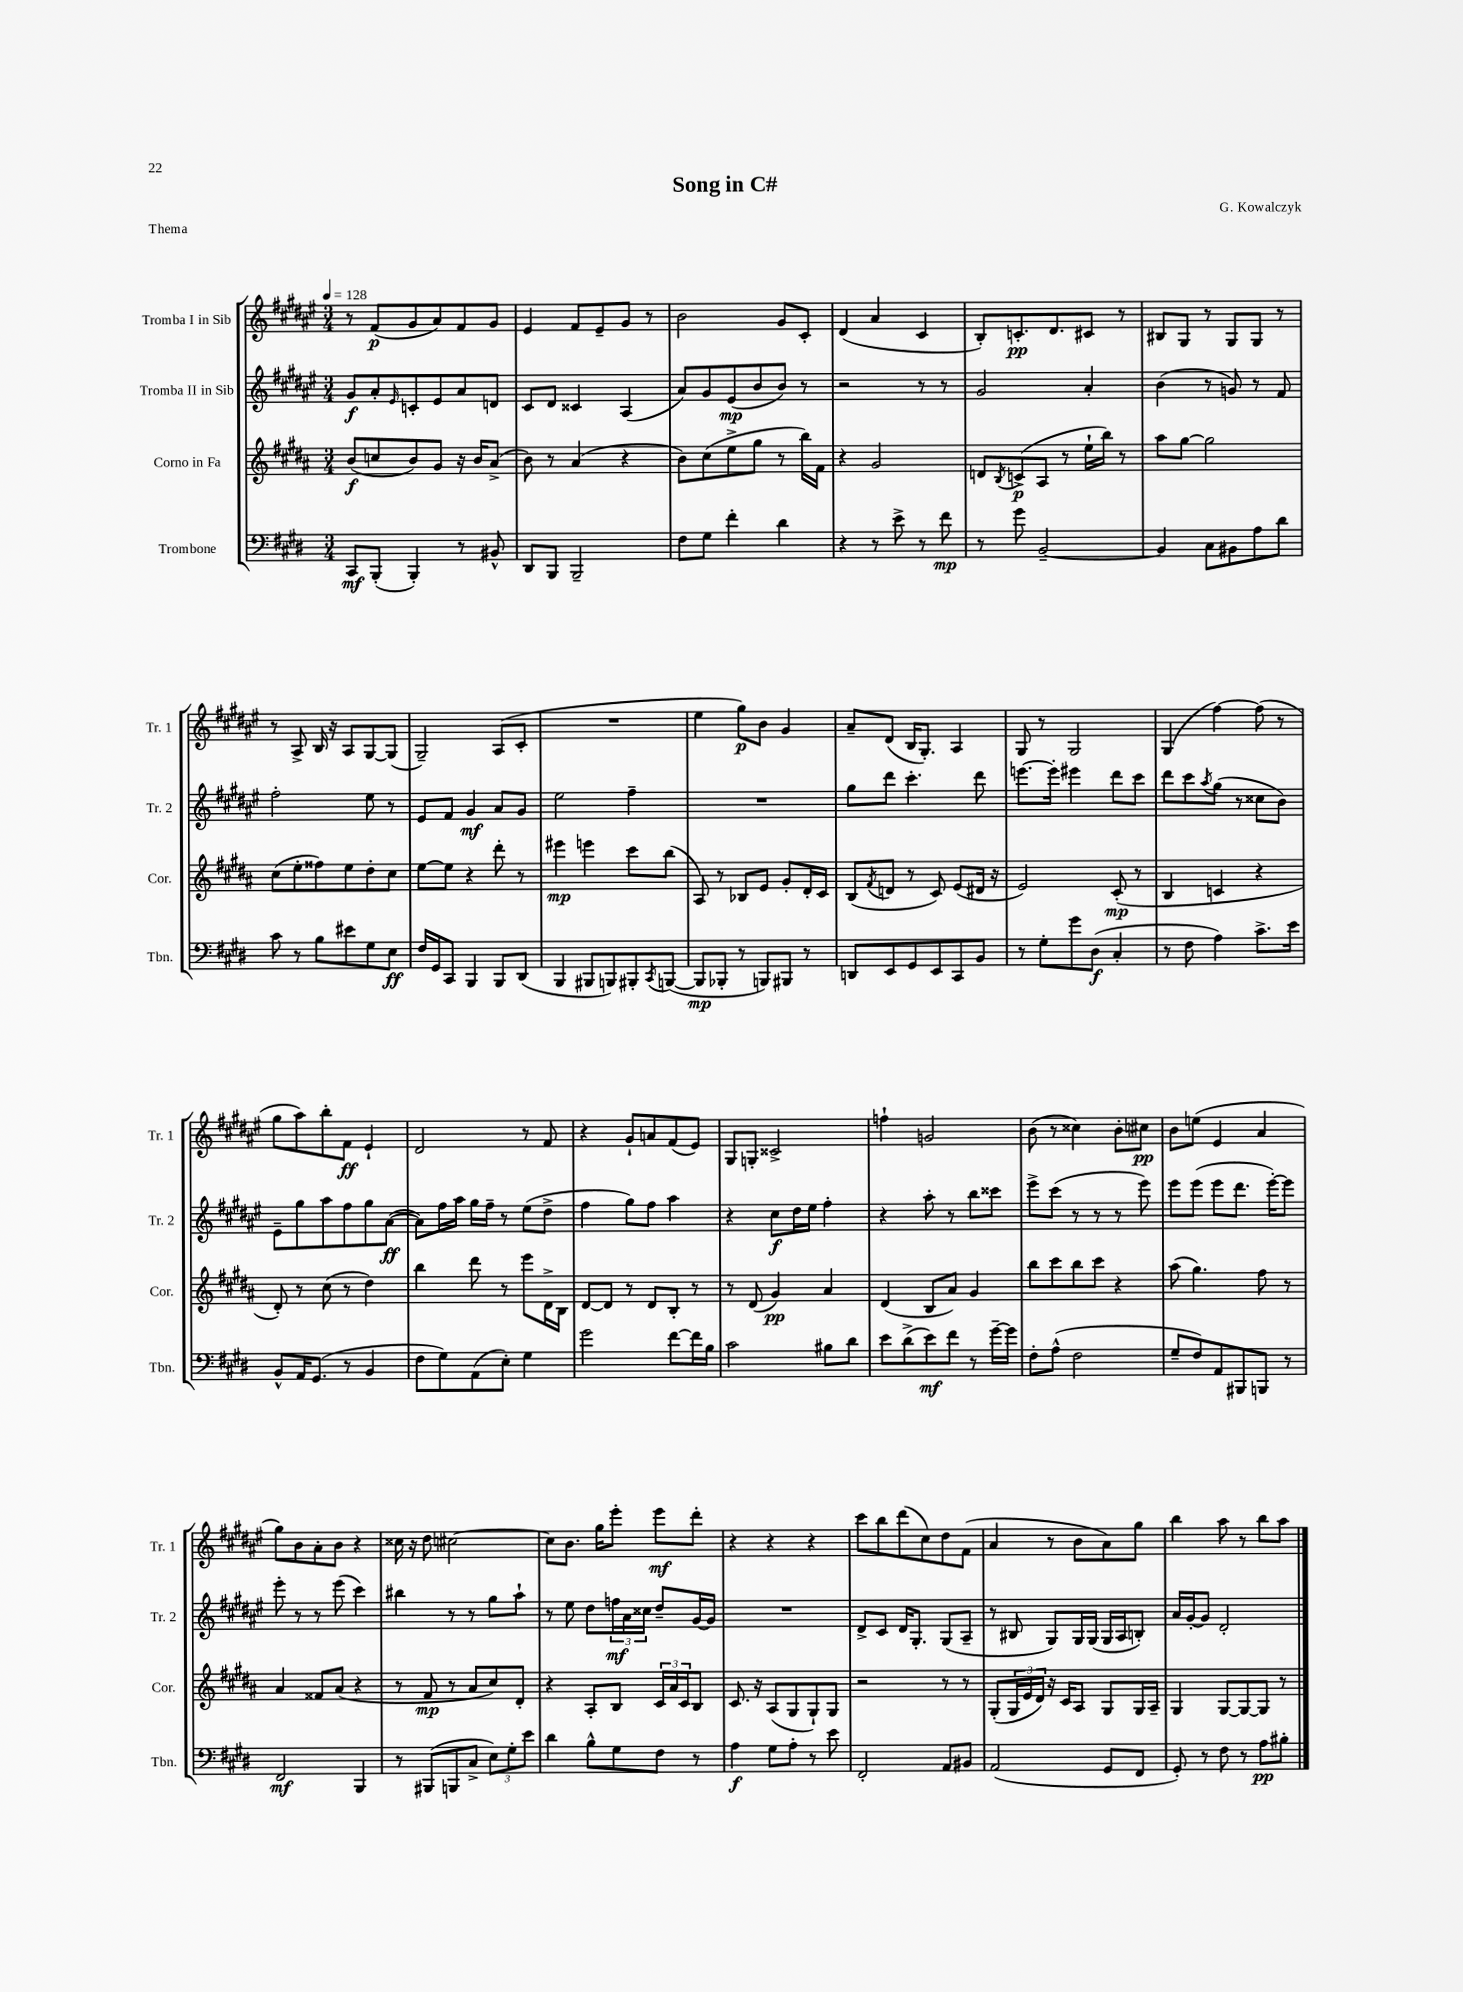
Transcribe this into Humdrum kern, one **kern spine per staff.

**kern	**kern	**kern	**kern
*staff4	*staff3	*staff2	*staff1
*clefF4	*clefG2	*clefG2	*clefG2
*k[f#c#g#d#]	*k[f#c#g#d#a#]	*k[f#c#g#d#a#e#]	*k[f#c#g#d#a#e#]
*M3/4	*M3/4	*M3/4	*M3/4
*MM128	*MM128	*MM128	*MM128
8CC#	(8b	8g#	8r
(8BBB'	8cc	8a#'	(8f#
.	.	16qqe#	.
4BBB')	8b)	8c'	8g#
.	8g#	8e#	8a#)
8r	16r	8a#	8f#
.	16b	.	.
8BB#^^	(8a#^	8d	8g#
=	=	=	=
8DD#	8b)	8c#	4e#
8BBB	8r	8d#	.
2BBB~	(4a#	4c##	8f#
.	.	.	8e#~
.	4r	(4A#	8g#
.	.	.	8r
=	=	=	=
8F#	8b)	8a#)	2b
8G#	(8cc#	8g#	.
4f#'	8ee^	(8e#	.
.	8gg#	8b	.
4d#	8r	8b)	8g#
.	16bb)	8r	8c#'
.	16f#	.	.
=	=	=	=
4r	4r	2r	(4d#
8r	2g#	.	4a#
8e^	.	.	.
8r	.	8r	4c#
8f#	.	8r	.
=	=	=	=
8r	8d	2g#	8B')
.	8qB	.	.
8g#	(8c^	.	8.c'
[2BB~	8A#	.	.
.	.	.	8.d#
.	8r	.	.
.	16ee`	4a#'	8c#
.	16bb)	.	.
.	8r	.	8r
=	=	=	=
4BB]	8aa#	(4b	8B#
.	[8gg#	.	8G#
8C#	2gg#]	8r	8r
8BB#	.	8g)	8G#
8A	.	8r	8G#
8d#	.	8f#	8r
=	=	=	=
8c#	(8cc#	2ff#'	8r
8r	8ee'	.	8A#^
8B	8ff##)	.	16B
.	.	.	16r
8e#	8ee	.	8A#
8G#	8dd#'	8ee#	[8G#
8E	8cc#	8r	(8G#]
=	=	=	=
16F#	[8ee	8e#	2G#~)
16GG#	.	.	.
8CC#	8ee]	8f#	.
4BBB	4r	4g#	.
8BBB	8ddd#'	8a#	(8A#
(8DD#	8r	8g#	8c#'
=	=	=	=
4BBB	4eee#	2ee#	2.r
8BBB#	4eee	.	.
8BBB)	.	.	.
8BBB#'	8ccc#	4ff#~	.
8qCC#	.	.	.
([8BBB	(8bb	.	.
=	=	=	=
8BBB]	8A#)	2.r	4ee#
8BBB-'	8r	.	.
8r	8B-	.	8gg#)
8BBB)	8e	.	8b
8BBB#	8g#'	.	4g#
8r	16d#'	.	.
.	16c#	.	.
=	=	=	=
8DD	(8B	8gg#	8a#~
.	8qf#	.	.
8EE	8d	8ddd#	(8d#
8GG#	8r	4.ccc#'	16B
.	.	.	8.G#')
8EE	8c#)	.	.
8CC#	(8e	.	4A#
8BB	16d#	8ddd#	.
.	16r	.	.
=	=	=	=
8r	2e)	[8.eee	8G#
8G#'	.	.	8r
.	.	16eee']	.
8g#	.	4eee#	2G#
(8D#	.	.	.
4C#'	(8c#'	8ddd#	.
.	8r	8ccc#	.
=	=	=	=
8r	4B	8ddd#	(4G#
8F#	.	8ccc#	.
.	.	8qaa#	.
4A)	4c	(8gg#	[4ff#)
.	.	8r	.
8.c#^	4r	8cc##	(8ff#]
.	.	8b)	8r
16e	.	.	.
=	=	=	=
8BB^^	8d#')	8e#~	8gg#
16AA	8r	8gg#	8aa#)
(8.GG#	.	.	.
.	(8cc#	8aa#	8bb'
8r	8r	8ff#	8f#
4BB	4dd#)	8gg#	4e#`
.	.	([8a#	.
=	=	=	=
8F#	4bb	8a#])	2d#
8G#)	.	16ff#	.
.	.	16aa#	.
(8AA	8ddd#	16gg#	.
.	.	16ff#~	.
8E')	8r	8r	.
4G#	8eee	(8ee#	8r
.	16d#^	8dd#^	8f#
.	16B	.	.
=	=	=	=
2g#	[8d#	4ff#	4r
.	8d#]	.	.
.	8r	8gg#)	8g#`
.	8d#	8ff#	8a
[8f#	8B'	4aa#	(8f#
16f#]	8r	.	8e#)
16B	.	.	.
=	=	=	=
2c#	8r	4r	8G#
.	(8d#	.	8G'
.	4g#)	8cc#	2c##^
.	.	16dd#	.
.	.	16ee#	.
8B#	4a#	4ff#'	.
8d#	.	.	.
=	=	=	=
8e	(4d#	4r	4ff`
(8d#^	.	.	.
8e)	8B	8aa#'	2g
8f#	8a#)	8r	.
8r	4g#	8bb	.
[16g#~	.	8ccc##	.
16g#]	.	.	.
=	=	=	=
8F#'	8bb	8eee#^	(8b
(8A^^	8ccc#	(8ccc#	8r
2F#	8bb	8r	4cc##)
.	8ccc#	8r	.
.	4r	8r	8b'
.	.	8eee#)	8cc#
=	=	=	=
8G#~	(8aa#	8eee#	8b
8F#)	4.gg#)	(8eee#	(8ee
8AA	.	8eee#	4e#
8BBB#	.	8.ddd#	.
8BBB	8ff#	.	4a#
.	.	[16eee#')	.
8r	8r	8eee#]	.
=	=	=	=
2FF#	4a#	8eee#'	8gg#)
.	.	8r	8b
.	8f##	8r	8a#'
.	(8a#	(8eee#	8b
4BBB	4r	4ccc#)	4r
=	=	=	=
8r	8r	4bb#	16cc##
.	.	.	16r
(8BBB#	8f#	.	8dd#
8BBB	8r	8r	[2cc#
8C#^	8a#	8r	.
12E)	8cc#)	8gg#	.
12G#'	.	.	.
.	8d#'	8aa#`	.
12e	.	.	.
=	=	=	=
4d#	4r	8r	8cc#]
.	.	8ee#	8.b
8B^^	8A#'	8dd#	.
.	.	.	16gg#
8G#	8B	24ff	8eee#'
.	.	24a#	.
.	.	24cc##	.
8F#	24c#	8dd#~	8eee#
.	24a#	.	.
.	24c#	.	.
8r	8B	[16g#	8ddd#'
.	.	16g#]	.
=	=	=	=
4A	8.c#	2.r	4r
.	16r	.	.
8G#	(8A#	.	4r
8A'	8G#	.	.
8r	8G#`)	.	4r
8e	8G#	.	.
=	=	=	=
2FF#'	2r	8d#^	8ccc#
.	.	8c#	8bb
.	.	16d#	(8ddd#
.	.	8.G#'	.
.	.	.	8cc#)
8AA	8r	(8G#	8dd#
8BB#	8r	8A#~	(8f#
=	=	=	=
(2AA	(8G#'	8r	4a#
.	24G#	8B#	.
.	24e	.	.
.	24d#)	.	.
.	16r	8G#)	8r
.	16c#	.	.
.	8A#	16G#	8b
.	.	(16G#	.
8GG#	8G#	16G#	8a#)
.	.	16A#	.
8FF#	16G#	8B')	8gg#
.	16A#~	.	.
=	=	=	=
8GG#')	4G#	16a#	4bb
.	.	[16g#'	.
8r	.	8g#]	.
8F#	[8G#	2d#'	8aa#
8r	8G#_	.	8r
8A	8G#]	.	8bb
8B#'	8r	.	8aa#
==	==	==	==
*-	*-	*-	*-
